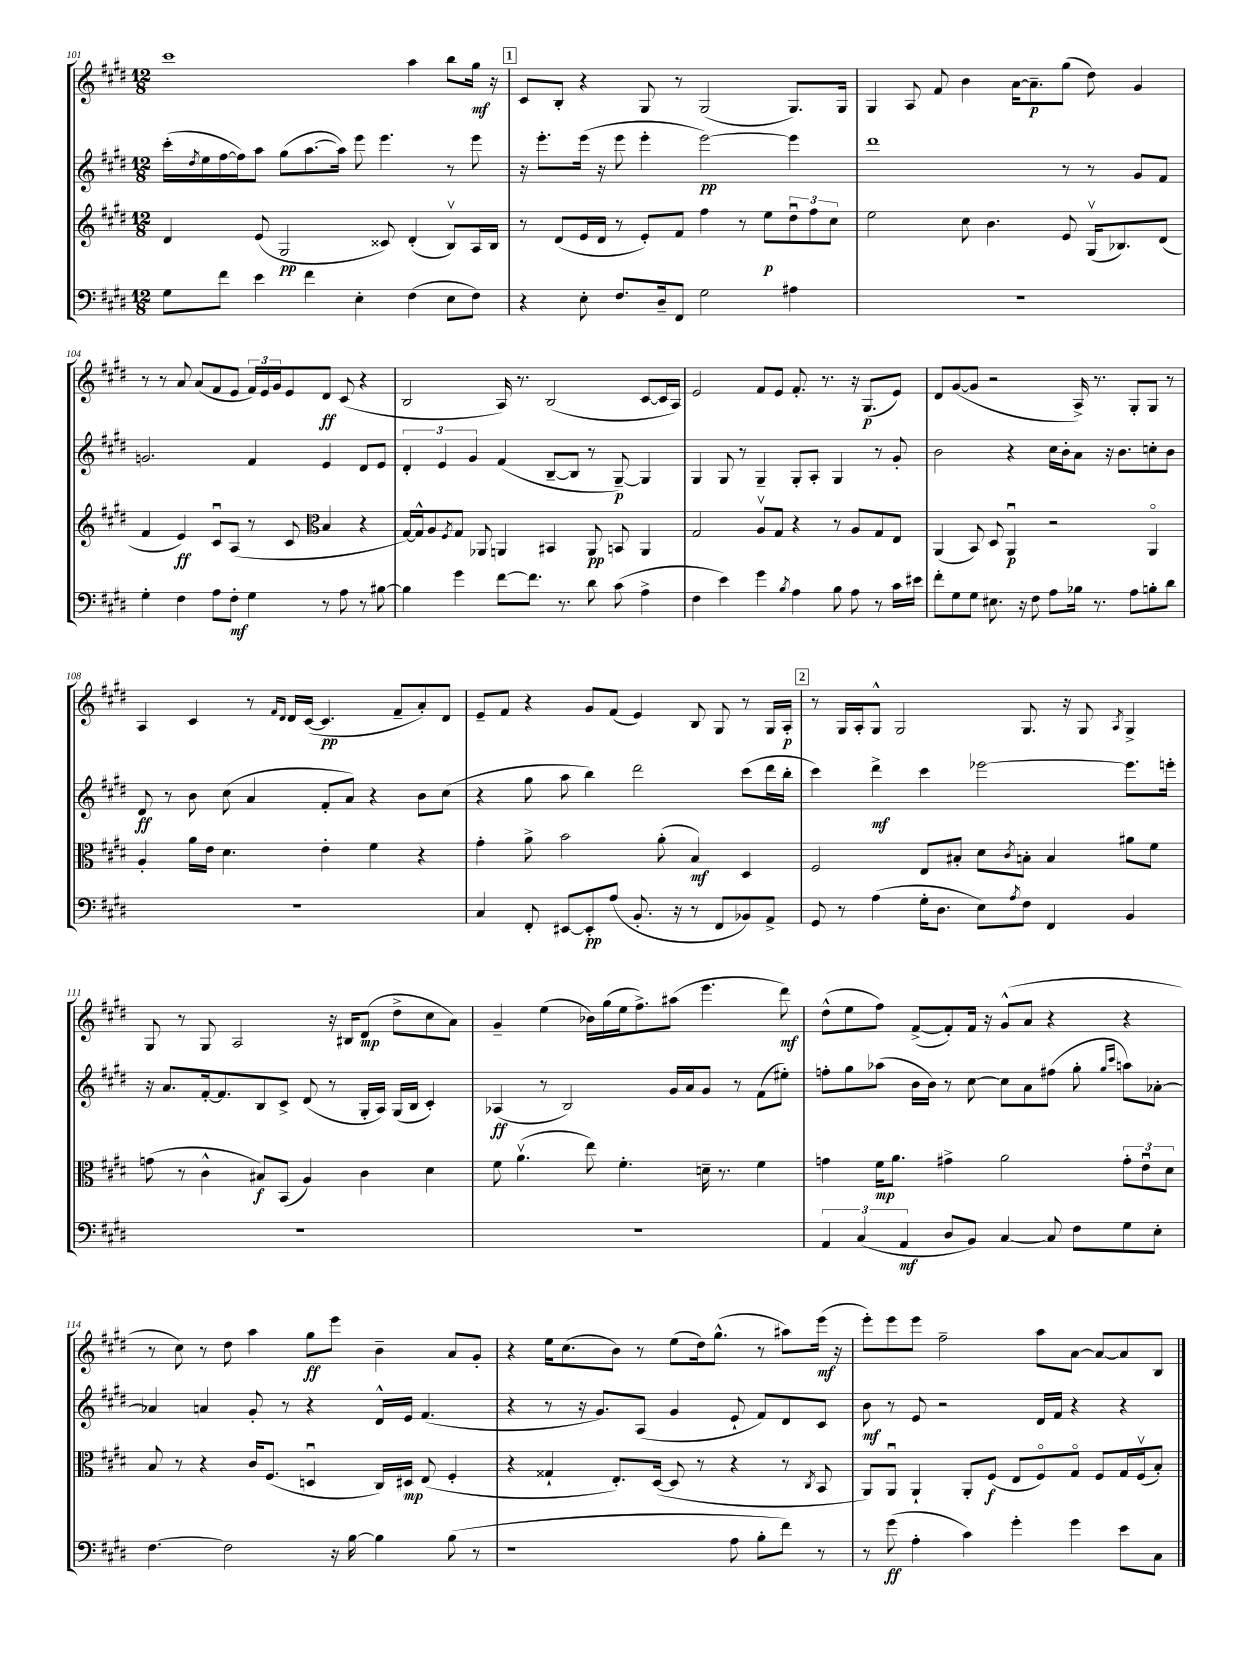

**kern	**dynam	**kern	**dynam	**kern	**dynam	**kern	**dynam
*part4	*part4	*part3	*part3	*part2	*part2	*part1	*part1
*staff4	*staff4	*staff3	*staff3	*staff2	*staff2	*staff1	*staff1
*clefF4	*	*clefG2	*	*clefG2	*	*clefG2	*
*k[f#c#g#d#]	*	*k[f#c#g#d#]	*	*k[f#c#g#d#]	*	*k[f#c#g#d#]	*
*M12/8	*	*M12/8	*	*M12/8	*	*M12/8	*
=101	=101	=101	=101	=101	=101	=101	=101
8G#\L	.	4d#/	.	(16ccc#'\LL	.	1ccc#	.
.	.	.	.	8qdd#/	.	.	.
.	.	.	.	16ee\	.	.	.
8f#\J	.	.	.	[16ff#\	.	.	.
.	.	.	.	16ff#\J])	.	.	.
4e\	.	(8e/	.	8aa\J	.	.	.
.	.	2G#/	pp	(8gg#\L	.	.	.
4f#\	.	.	.	[8.aa\	.	.	.
.	.	.	.	16aa\Jk])	.	.	.
4E'\	.	.	.	8eee\	.	.	.
.	.	8c##X/)	.	4.eee\	.	.	.
(4F#\	.	(4d#'/	.	.	.	4aa\	.
8E\L	.	8Bv/L)	.	8r	.	8bb\L	.
8F#\J)	.	16A/L	.	8eee\	.	16gg#\Jk	mf
.	.	16B/JJ	.	.	.	16r	.
!!LO:REH:place=s1:t=1
=102	=102	=102	=102	=102	=102	=102	=102
4r	.	8r	.	16r	.	8c#/L	.
.	.	.	.	8.eee'\L	.	.	.
.	.	(8d#/L	.	.	.	8B'/J	.
8E'\	.	16e/L	.	(16eee\Jk	.	4r	.
.	.	16d#/JJ	.	16r	.	.	.
8.F#/L	.	8r	.	8eee\	.	.	.
.	.	8e'/L)	.	4eee'\	.	8G#/	.
16D#~/k	.	.	.	.	.	.	.
8FF#/J	.	8f#/J	.	.	.	8r	.
2G#\	.	4ff#\	.	[2eee\)	pp	(2G#/	.
.	.	8r	.	.	.	.	.
.	.	8ee\L	p	.	.	.	.
4A#X\	.	12dd#u\	.	4eee\]	.	8.G#/L)	.
.	.	12ff#\	.	.	.	.	.
.	.	12cc#\J	.	.	.	.	.
.	.	.	.	.	.	16G#/Jk	.
=103	=103	=103	=103	=103	=103	=103	=103
1.r	.	2ee\	.	1ddd#	.	4G#/	.
.	.	.	.	.	.	8A/	.
.	.	.	.	.	.	8f#/	.
.	.	8cc#\	.	.	.	4b\	.
.	.	4.b\	.	.	.	.	.
.	.	.	.	.	.	[16a\KL	.
.	.	.	.	.	.	8.a~\]	p
.	.	8e/	.	8r	.	(8gg#\J	.
.	.	(16G#v/KL	.	8r	.	8dd#\)	.
.	.	8.B-X/)	.	.	.	.	.
.	.	.	.	8g#/L	.	4g#/	.
.	.	(8d#/J	.	8f#/J	.	.	.
!!LO:LB:g=z
=104	=104	=104	=104	=104	=104	=104	=104
4G#'\	.	4f#/	.	2.gn/	.	8r	.
.	.	.	.	.	.	8r	.
4F#\	.	4e/)	ff	.	.	8a/	.
.	.	.	.	.	.	(8a/L	.
8A\L	.	8c#u/L	.	.	.	8f#/	.
8F#'\J	mf	(8A/J	.	.	.	8e/J	.
4G#\	.	8r	.	4f#/	.	24f#/LL)	.
.	.	.	.	.	.	24e/	.
.	.	.	.	.	.	24g#/J	.
.	.	8c#/	.	.	.	8e/	.
*	*	*clefC3	*	*	*	*	*
8r	.	4B/	.	4e/	.	8d#/J	ff
8A\	.	.	.	.	.	(8c#/	.
8r	.	4r	.	8d#/L	.	4r	.
[8B#X\	.	.	.	8e/J	.	.	.
=105	=105	=105	=105	=105	=105	=105	=105
4B#\]	.	[16G#/LL)	.	6d#'/	.	2B/	.
.	.	16G#^^/J]	.	.	.	.	.
.	.	8A/	.	.	.	.	.
.	.	.	.	6e/	.	.	.
.	.	8qF#/	.	.	.	.	.
4g#\	.	8G#/J	.	.	.	.	.
.	.	.	.	6g#/	.	.	.
.	.	8AA-X/	.	.	.	.	.
[8f#\L	.	4AAn/	.	(4f#/	.	16A/)	.
.	.	.	.	.	.	8.r	.
8.f#\J]	.	.	.	.	.	.	.
.	.	4BB#X/	.	[8B~/L	.	(2B/	.
8.r	.	.	.	.	.	.	.
.	.	.	.	8B/J]	.	.	.
8d#\	.	8AA/	pp	8r	.	.	.
(8c#\	.	8BBn/	.	[8G#~/)	p	.	.
4A^\	.	4AA/	.	4G#/]	.	[8c#/L	.
.	.	.	.	.	.	16c#/L]	.
.	.	.	.	.	.	16A/JJ)	.
=106	=106	=106	=106	=106	=106	=106	=106
4F#\	.	2G#/	.	4G#/	.	2e/	.
4e\)	.	.	.	8G#/	.	.	.
.	.	.	.	8r	.	.	.
4g#\	.	8Av/L	.	4G#~/	.	8f#/L	.
.	.	8G#/J	.	.	.	8e/J	.
8qB/	.	.	.	.	.	.	.
4A\	.	4r	.	8G#'/L	.	8.f#'/	.
.	.	.	.	8A'/J	.	.	.
.	.	.	.	.	.	8.r	.
8B\	.	8r	.	4G#/	.	.	.
8A\	.	8A/L	.	.	.	16r	.
.	.	.	.	.	.	(8.G#/L	p
8r	.	8G#/	.	8r	.	.	.
16c#\LL	.	8E/J	.	8g#'/	.	8e/J)	.
16e#X\JJ	.	.	.	.	.	.	.
=107	=107	=107	=107	=107	=107	=107	=107
8f#'\L	.	(4AA/	.	2b\	.	8d#/L	.
8G#\	.	.	.	.	.	([8g#/	.
8G#\J	.	8BB/)	.	.	.	8g#/J]	.
8.E#X\	.	8D#/	.	.	.	2r	.
.	.	4AAu/	p	4r	.	.	.
16r	.	.	.	.	.	.	.
8F#\	.	.	.	.	.	.	.
8A\L	.	2r	.	16cc#\LL	.	.	.
.	.	.	.	16b'\J	.	.	.
16B-X\Jk	.	.	.	8a\J	.	16A^/)	.
8.r	.	.	.	.	.	8.r	.
.	.	.	.	16r	.	.	.
.	.	.	.	8.b\L	.	.	.
8A\L	.	.	.	.	.	8G#'/L	.
8Bn'\	.	4AA/	.	8ccn'\	.	8G#/J	.
8d#\J	.	.	.	8b\J	.	8r	.
!!LO:LB:g=z
=108	=108	=108	=108	=108	=108	=108	=108
1.r	.	4A'/	.	8d#/	ff	4A/	.
.	.	.	.	8r	.	.	.
.	.	16a\LL	.	8b\	.	4c#/	.
.	.	16e\JJ	.	.	.	.	.
.	.	4.d#\	.	(8cc#\	.	.	.
.	.	.	.	4a/	.	8r	.
.	.	.	.	.	.	16qqf#/LL	.
.	.	.	.	.	.	16qqd#/JJ	.
.	.	.	.	.	.	16d#/LL	.
.	.	.	.	.	.	([16c#/JJ	.
.	.	4e'\	.	8f#'/L	.	4.c#/]	pp
.	.	.	.	8a/J)	.	.	.
.	.	4f#\	.	4r	.	.	.
.	.	.	.	.	.	8f#~/L	.
.	.	4r	.	8b\L	.	8a'/)	.
.	.	.	.	(8cc#\J	.	8d#/J	.
=109	=109	=109	=109	=109	=109	=109	=109
4C#/	.	4g#'\	.	4r	.	8e~/L	.
.	.	.	.	.	.	8f#/J	.
8FF#'/	.	8a^\	.	8gg#\	.	4r	.
[8EE#X/L	.	2b\	.	8aa\	.	.	.
8EE#'/]	pp	.	.	4bb\)	.	8g#/L	.
(8A/J	.	.	.	.	.	(8f#/J	.
8.BB'/	.	.	.	2ddd#\	.	4e/)	.
.	.	(8a'\	.	.	.	.	.
16r	.	.	.	.	.	.	.
8r	.	4B/)	mf	.	.	8B/	.
8FF#/L	.	.	.	.	.	8G#/	.
8BB-X/)	.	4D#/	.	(8ccc#\L	.	8r	.
8AA^/J	.	.	.	16ddd#\L	.	16G#/LL	.
.	.	.	.	16bb'\JJ	.	16A'/JJ	p
!!LO:REH:place=s1:t=2
=110	=110	=110	=110	=110	=110	=110	=110
8GG#/	.	2F#/	.	4ccc#\)	.	8r	.
8r	.	.	.	.	.	16G#/LL	.
.	.	.	.	.	.	16A'/J	.
(4A\	.	.	.	4ddd#^\	mf	8G#^^/J	.
.	.	.	.	.	.	2G#/	.
16G#'\KL	.	8E/L	.	4ccc#\	.	.	.
8.D#\J	.	.	.	.	.	.	.
.	.	8B#X'/J	.	.	.	.	.
8E\L)	.	8d#\L	.	[2eee-X\	.	.	.
8qA/	.	8qc#/	.	.	.	.	.
8F#\J	.	8Bn'\J	.	.	.	8.G#/	.
4FF#/	.	4B/	.	.	.	.	.
.	.	.	.	.	.	16r	.
.	.	.	.	.	.	8G#/	.
.	.	.	.	.	.	8qA/	.
4BB/	.	8a#X\L	.	8.eee-\L]	.	4G#^/	.
.	.	8f#\J	.	.	.	.	.
.	.	.	.	16eeen'\Jk	.	.	.
!!LO:LB:g=z
=111	=111	=111	=111	=111	=111	=111	=111
1.r	.	(8gn\	.	16r	.	8G#/	.
.	.	.	.	8.a/L	.	.	.
.	.	8r	.	.	.	8r	.
.	.	4c#^^\	.	[16f#'/k	.	8G#/	.
.	.	.	.	8.f#/]	.	.	.
.	.	.	.	.	.	2A/	.
.	.	8B#X/L)	f	8B/	.	.	.
.	.	(8BB/J	.	8c#^/J	.	.	.
.	.	4A/)	.	(8d#/	.	.	.
.	.	.	.	8r	.	16r	.
.	.	.	.	.	.	16B#X/KL	.
.	.	4c#\	.	16G#'/LL	.	(8d#/J	mp
.	.	.	.	16A/JJ)	.	.	.
.	.	.	.	(16G#/LL	.	8dd#^\L	.
.	.	.	.	16B/JJ	.	.	.
.	.	4d#\	.	4c#'/)	.	8cc#\	.
.	.	.	.	.	.	8a\J)	.
=112	=112	=112	=112	=112	=112	=112	=112
1.r	.	8f#\	.	(4A-X/	ff	4g#~/	.
.	.	(4.av\	.	.	.	.	.
.	.	.	.	8r	.	(4ee\	.
.	.	.	.	2B/)	.	.	.
.	.	8ee\)	.	.	.	16b-X\LL)	.
.	.	.	.	.	.	(16gg#\	.
.	.	4.f#'\	.	.	.	16ee\J	.
.	.	.	.	.	.	8.ff#^\)	.
.	.	.	.	16g#/LL	.	(8aa#X\J	.
.	.	.	.	16a/J	.	.	.
.	.	16dn~\	.	8g#/J	.	4.eee\	.
.	.	8.r	.	.	.	.	.
.	.	.	.	8r	.	.	.
.	.	4f#\	.	(8f#\L	.	.	.
.	.	.	.	8ee#X'\J)	.	8ddd#\)	mf
=113	=113	=113	=113	=113	=113	=113	=113
6AA/	.	4gn\	.	8ffn'\L	.	(8dd#^^\L	.
.	.	.	.	8gg#\	.	8ee\	.
(6C#/	.	.	.	.	.	.	.
.	.	16f#\KL	mp	(8aa-X\J	.	8ff#\J)	.
.	.	8.a\J	.	.	.	.	.
6AA/	mf	.	.	.	.	.	.
.	.	.	.	16b\LL	.	([8f#^/L	.
.	.	.	.	16b\JJ)	.	.	.
8D#/L	.	4g#X^\	.	8r	.	8f#'/])	.
8BB/J)	.	.	.	[8cc#\	.	16f#/Jk	.
.	.	.	.	.	.	16r	.
[4C#/	.	2a\	.	8cc#\L]	.	(8g#^^/L	.
.	.	.	.	8a\	.	8a/J	.
8C#/]	.	.	.	(8ff#X\J	.	4r	.
8F#\L	.	.	.	8gg#'\	.	.	.
.	.	.	.	16qqgg#/LL	.	.	.
.	.	.	.	16qqccc#/JJ	.	.	.
8G#\	.	12g#'\L	.	8aan\L)	.	4r	.
.	.	12eu\	.	.	.	.	.
8E'\J	.	.	.	[8a-X'\J	.	.	.
.	.	12d#\J	.	.	.	.	.
!!LO:LB:g=z
=114	=114	=114	=114	=114	=114	=114	=114
[4.F#\	.	8B/	.	4a-X/]	.	8r	.
.	.	8r	.	.	.	8cc#\)	.
.	.	4r	.	4an/	.	8r	.
2F#\]	.	.	.	.	.	8dd#\	.
.	.	16c#/KL	.	8g#'/	.	4aa\	.
.	.	(8.F#/J	.	.	.	.	.
.	.	.	.	8r	.	.	.
.	.	4Dnu/	.	4r	.	8gg#\L	ff
16r	.	.	.	.	.	8eee\J	.
[16B\	.	.	.	.	.	.	.
4B\]	.	16C#/LL)	.	16d#^^/LL	.	4b~\	.
.	.	16D#X/JJ	mp	16e/JJ	.	.	.
.	.	(8E/	.	(4.f#/	.	.	.
(8B\	.	4F#'/	.	.	.	8a/L	.
8r	.	.	.	.	.	8g#'/J	.
=115	=115	=115	=115	=115	=115	=115	=115
1r	.	4r	.	4r	.	4r	.
.	.	4G##X`/	.	8r	.	16ee\KL	.
.	.	.	.	.	.	(8.cc#\	.
.	.	.	.	16r	.	.	.
.	.	.	.	8.g#/L)	.	.	.
.	.	8.E'/L)	.	.	.	8b\J)	.
.	.	.	.	(8A/J	.	8r	.
.	.	([16D#/Jk	.	.	.	.	.
.	.	8D#/]	.	4g#/	.	(8ee\L	.
.	.	8r	.	.	.	16dd#\k)	.
.	.	.	.	.	.	(8.gg#^^\J	.
8A\	.	4r	.	8e`/	.	.	.
8B'\L	.	.	.	8f#/L)	.	8r	.
8f#\J)	.	8r	.	8d#/	.	8aa#X\L)	.
.	.	8qC#/	.	.	.	.	.
8r	.	8BB/	.	8c#/J	.	(16eee\Jk	mf
.	.	.	.	.	.	16r	.
=116	=116	=116	=116	=116	=116	=116	=116
8r	.	8AA/L)	.	8b\	mf	8eee'\L)	.
(8g#\	ff	8AAu/J	.	8r	.	8eee\	.
4A'\	.	4AA`/	.	8e/	.	8eee\J	.
.	.	.	.	2r	.	2ff#~\	.
4c#\)	.	8AA'/L	.	.	.	.	.
.	.	(8F#/J	f	.	.	.	.
4g#'\	.	8E/L	.	.	.	.	.
.	.	8F#/)	.	16d#/LL	.	8aa\L	.
.	.	.	.	16f#/JJ	.	.	.
4g#\	.	8G#/J	.	4r	.	[8a\J	.
.	.	8F#/L	.	.	.	8a/L_	.
8e\L	.	16G#/L	.	4r	.	8a/]	.
.	.	(16F#v/J	.	.	.	.	.
8C#\J	.	8B'/J)	.	.	.	8B/J	.
==	==	==	==	==	==	==	==
*-	*-	*-	*-	*-	*-	*-	*-
